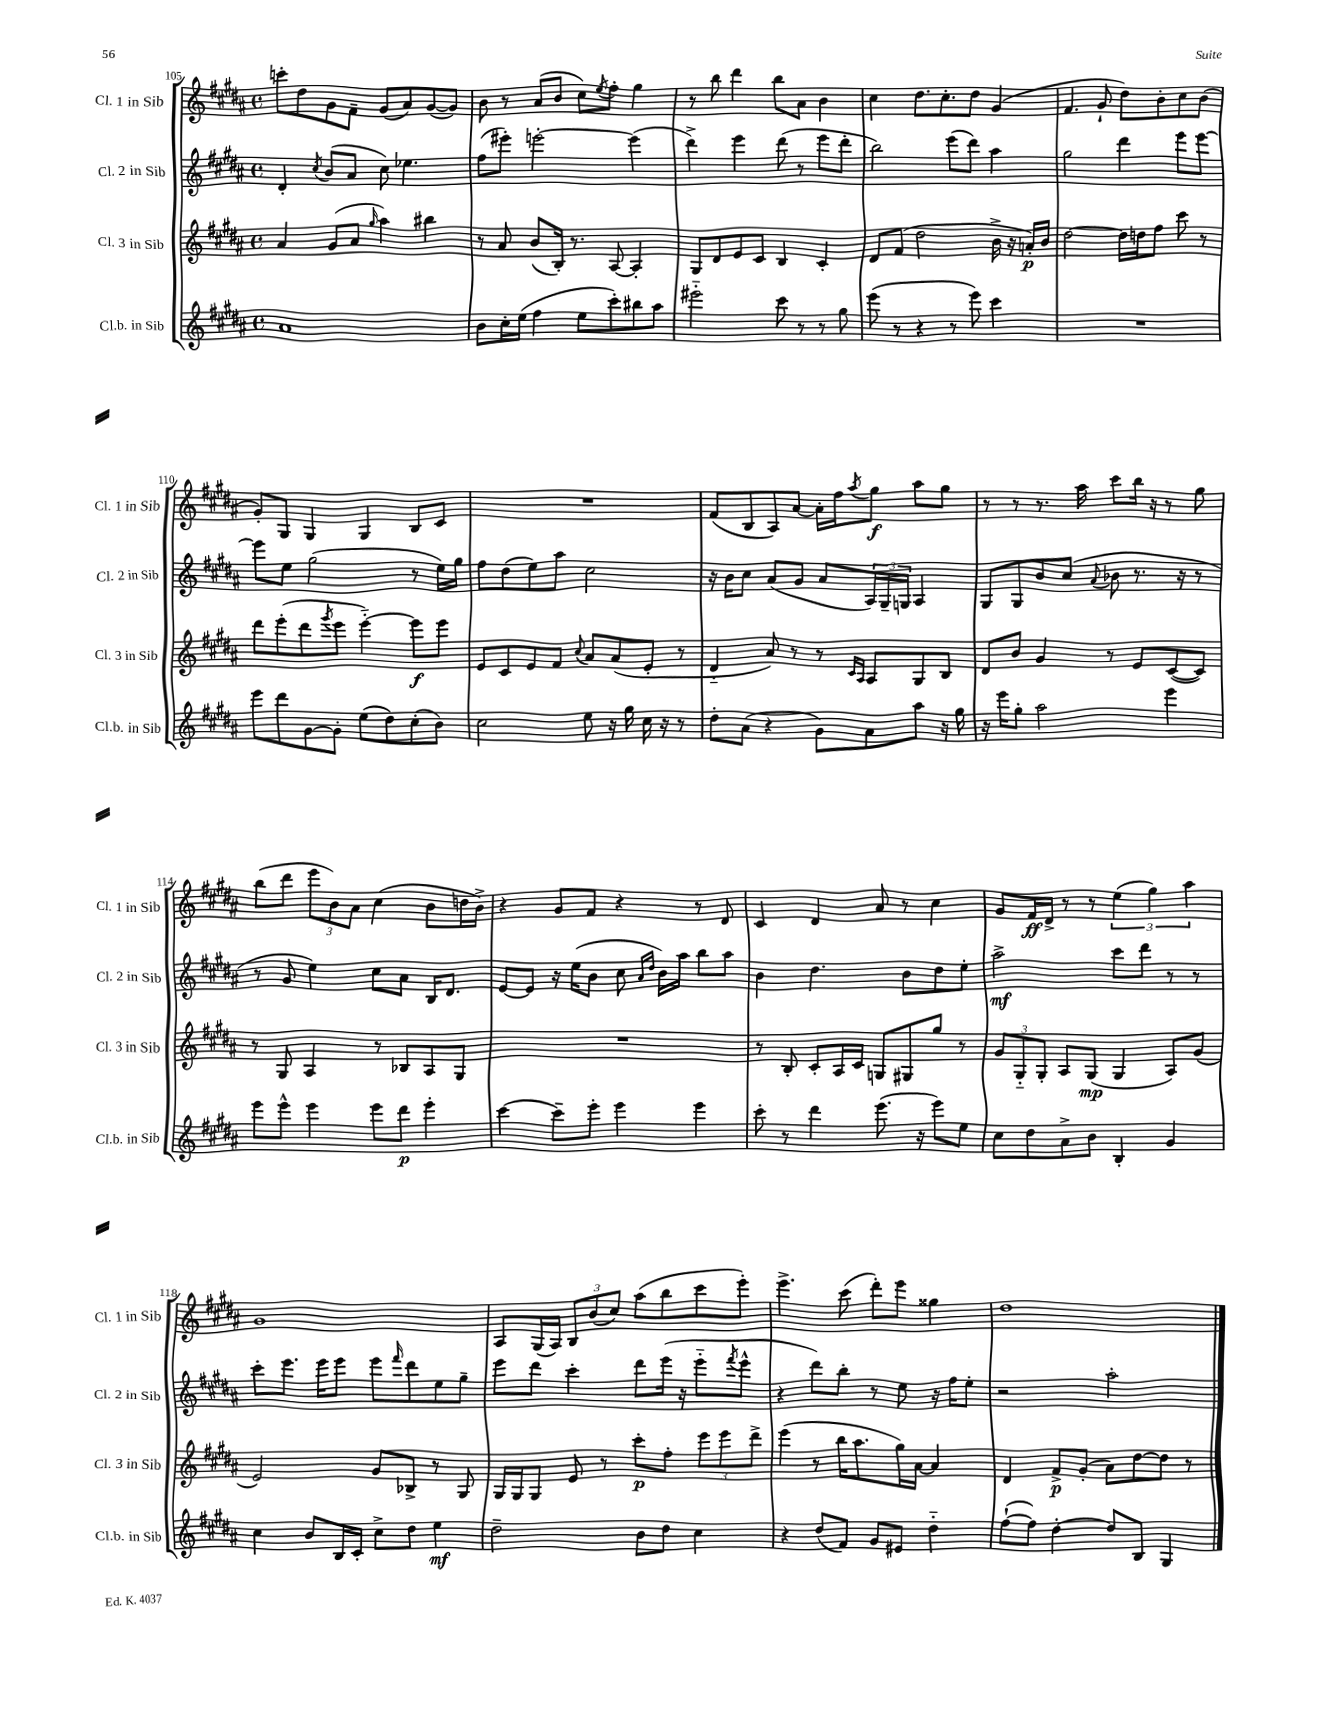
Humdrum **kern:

**kern	**dynam	**kern	**dynam	**kern	**dynam	**kern	**dynam
*part4	*part4	*part3	*part3	*part2	*part2	*part1	*part1
*staff4	*staff4	*staff3	*staff3	*staff2	*staff2	*staff1	*staff1
*I"Cl.b. in Sib	*	*I"Cl. 3 in Sib	*	*I"Cl. 2 in Sib	*	*I"Cl. 1 in Sib	*
*I'Cl.b. in Sib	*	*I'Cl. 3 in Sib	*	*I'Cl. 2 in Sib	*	*I'Cl. 1 in Sib	*
*clefG2	*	*clefG2	*	*clefG2	*	*clefG2	*
*k[f#c#g#d#a#]	*	*k[f#c#g#d#a#]	*	*k[f#c#g#d#a#]	*	*k[f#c#g#d#a#]	*
*M4/4	*	*M4/4	*	*M4/4	*	*M4/4	*
*met(c)	*	*met(c)	*	*met(c)	*	*met(c)	*
=105	=105	=105	=105	=105	=105	=105	=105
1a#	.	4a#/	.	4d#'/	.	8cccn'\L	.
.	.	.	.	.	.	8dd#\	.
.	.	.	.	8qcc#/	.	.	.
.	.	(8g#/L	.	(8b/L	.	8g#\	.
.	.	8a#/J	.	8a#/J	.	8f#~\J	.
.	.	16qqgg#/	.	.	.	.	.
.	.	4aa#\)	.	8cc#\)	.	(8g#/L	.
.	.	.	.	4.ee-X\	.	8a#/)	.
.	.	4bb#X\	.	.	.	([8g#/	.
.	.	.	.	.	.	8g#/J])	.
=106	=106	=106	=106	=106	=106	=106	=106
8b\L	.	8r	.	(8ff#\L	.	8b\	.
16cc#'\L	.	8a#/	.	8eee#X'\J)	.	8r	.
(16ee\JJ	.	.	.	.	.	.	.
4ff#\	.	(8b/L	.	[2eeen'\	.	(8a#/L	.
.	.	16B'/Jk)	.	.	.	8b/J	.
.	.	8.r	.	.	.	.	.
8ee\L	.	.	.	.	.	8cc#\L)	.
.	.	.	.	.	.	8qee/	.
8ccc#'\)	.	[8A#/	.	.	.	8ff#'\J	.
8bb#X\	.	4A#'/]	.	(4eee\]	.	4gg#\	.
8aa#\J	.	.	.	.	.	.	.
=107	=107	=107	=107	=107	=107	=107	=107
2eee#X\	.	8G#/L	.	4ddd#^\)	.	8r	.
.	.	8d#/	.	.	.	8bb\	.
.	.	8e/	.	4eee\	.	4ddd#\	.
.	.	8c#/J	.	.	.	.	.
8ccc#\	.	4B/	.	(8ddd#\	.	8bb\L	.
8r	.	.	.	8r	.	8a#\J	.
8r	.	4c#'/	.	8eee\L	.	4b\	.
8gg#\	.	.	.	8ddd#'\J	.	.	.
=108	=108	=108	=108	=108	=108	=108	=108
(8eee\	.	8d#/L	.	2bb\)	.	4cc#\	.
8r	.	(8f#/J	.	.	.	.	.
4r	.	2dd#\	.	.	.	8.dd#\L	.
.	.	.	.	.	.	8.cc#'\	.
8r	.	.	.	(8eee\L	.	.	.
8eee\)	.	.	.	8ddd#\J)	.	8dd#\J	.
4ccc#\	.	16b^\	.	4aa#\	.	(4g#/	.
.	.	16r	.	.	.	.	.
.	.	16an'/LL)	p	.	.	.	.
.	.	16b/JJ	.	.	.	.	.
=109	=109	=109	=109	=109	=109	=109	=109
1r	.	[2dd#\	.	2gg#\	.	4.f#/	.
.	.	.	.	.	.	8g#`/	.
.	.	16dd#\LL]	.	4ddd#\	.	8dd#\L)	.
.	.	16ddn\J	.	.	.	.	.
.	.	8ff#\J	.	.	.	8b'\	.
.	.	8ccc#\	.	8eee\L	.	8cc#\	.
.	.	8r	.	[8eee\J	.	(8b\J	.
!!LO:LB:g=z
=110	=110	=110	=110	=110	=110	=110	=110
8eee\L	.	8ddd#\L	.	8eee\L]	.	8g#'/L)	.
8ddd#\	.	(8eee'\	.	8ee\J	.	8G#/J	.
[8g#\	.	8ddd#\	.	(2gg#\	.	4G#/	.
.	.	8qggg#/	.	.	.	.	.
8g#'\J]	.	8eee\J	.	.	.	.	.
(8ee\L	.	[4eee\)	.	.	.	4G#/	.
8dd#\)	.	.	.	.	.	.	.
(8cc#'\	.	8eee\L]	f	8r	.	8B/L	.
8b\J)	.	8eee\J	.	16ee\LL)	.	8c#/J	.
.	.	.	.	16gg#\JJ	.	.	.
=111	=111	=111	=111	=111	=111	=111	=111
2cc#\	.	8e/L	.	8ff#\L	.	1r	.
.	.	8c#/	.	(8dd#\	.	.	.
.	.	8e/	.	8ee\)	.	.	.
.	.	8f#/J	.	8aa#\J	.	.	.
.	.	8qqcc#/	.	.	.	.	.
8ee\	.	8a#/L	.	2cc#\	.	.	.
16r	.	(8a#/	.	.	.	.	.
16gg#\	.	.	.	.	.	.	.
16cc#\	.	8e'/J	.	.	.	.	.
16r	.	.	.	.	.	.	.
8r	.	8r	.	.	.	.	.
=112	=112	=112	=112	=112	=112	=112	=112
8dd#'\L	.	4d#/	.	16r	.	(8f#/L	.
.	.	.	.	16b\KL	.	.	.
(8a#\J	.	.	.	8cc#\J	.	8B/	.
4r	.	8a#/)	.	(8a#/L	.	8A#/)	.
.	.	8r	.	8g#/J	.	[8a#/J	.
8g#\L)	.	8r	.	8a#/L	.	16a#'\LL]	.
.	.	.	.	.	.	16ff#\J	.
.	.	16qqc#/LL	.	.	.	.	.
.	.	16qqA#/JJ	.	.	.	8qaa#/	.
8a#\	.	8A#/L	.	24A#/L)	.	8gg#\J	f
.	.	.	.	24G#~/	.	.	.
.	.	.	.	24Gn/JJ	.	.	.
8aa#\J	.	8G#/	.	4A#/	.	8aa#\L	.
16r	.	8B/J	.	.	.	8gg#\J	.
16gg#\	.	.	.	.	.	.	.
=113	=113	=113	=113	=113	=113	=113	=113
16r	.	8d#/L	.	8G#/L	.	8r	.
16eee\KL	.	.	.	.	.	.	.
8gg#'\J	.	8b/J	.	8G#/	.	8r	.
2aa#\	.	4g#/	.	8b/	.	8.r	.
.	.	.	.	(8cc#/J	.	.	.
.	.	.	.	.	.	16aa#\	.
.	.	.	.	8qqa#/	.	.	.
.	.	8r	.	8b-X\	.	8ccc#\L	.
.	.	8e/L	.	8.r	.	16bb\Jk	.
.	.	.	.	.	.	16r	.
4eee\	.	([8c#/	.	.	.	8r	.
.	.	.	.	16r	.	.	.
.	.	8c#/J])	.	8r	.	8gg#\	.
!!LO:LB:g=z
=114	=114	=114	=114	=114	=114	=114	=114
8eee\L	.	8r	.	8r	.	(8bb\L	.
8eee^^\J	.	8G#/	.	8g#/	.	8ddd#\J	.
4eee\	.	4A#/	.	4ee\)	.	12eee\L	.
.	.	.	.	.	.	12b\)	.
.	.	.	.	.	.	12a#\J	.
8eee\L	.	8r	.	8cc#\L	.	(4cc#\	.
8ddd#\J	p	8B-X/L	.	8a#\J	.	.	.
4eee'\	.	8A#/	.	16B/KL	.	8b\L	.
.	.	.	.	8.d#/J	.	.	.
.	.	8G#/J	.	.	.	16ddn\L	.
.	.	.	.	.	.	16b^\JJ)	.
=115	=115	=115	=115	=115	=115	=115	=115
[4ccc#\	.	1r	.	[8e/L	.	4r	.
.	.	.	.	8e/J]	.	.	.
8ccc#~\L]	.	.	.	16r	.	8g#/L	.
.	.	.	.	(16ee\KL	.	.	.
8eee'\J	.	.	.	8b\J	.	8f#/J	.
4eee\	.	.	.	8cc#\	.	4r	.
.	.	.	.	16qqa#/LL	.	.	.
.	.	.	.	16qqdd#/JJ	.	.	.
.	.	.	.	16b\LL)	.	.	.
.	.	.	.	16aa#\JJ	.	.	.
4eee\	.	.	.	8bb\L	.	8r	.
.	.	.	.	8aa#\J	.	8d#/	.
=116	=116	=116	=116	=116	=116	=116	=116
8ccc#'\	.	8r	.	4b\	.	4c#/	.
8r	.	8B'/	.	.	.	.	.
4ddd#\	.	8c#'/L	.	4.dd#\	.	4d#/	.
.	.	16A#/L	.	.	.	.	.
.	.	16c#/JJ	.	.	.	.	.
(8.eee\	.	8Gn/L	.	.	.	8a#/	.
.	.	8G#X/	.	8b\L	.	8r	.
16r	.	.	.	.	.	.	.
8eee\L)	.	8gg#/J	.	8dd#\	.	4cc#\	.
8ee\J	.	8r	.	8ee'\J	.	.	.
=117	=117	=117	=117	=117	=117	=117	=117
8cc#\L	.	12g#/L	.	2aa#^\	mf	8g#/L	.
.	.	12G#/	.	.	.	.	.
8dd#\	.	.	.	.	.	16f#/L	ff
.	.	12G#'/J	.	.	.	.	.
.	.	.	.	.	.	16d#^/JJ	.
8a#^\	.	8A#/L	.	.	.	8r	.
8b\J	.	(8G#/J	mp	.	.	8r	.
4B'/	.	4G#/	.	8ccc#\L	.	(6ee\	.
.	.	.	.	8ddd#\J	.	.	.
.	.	.	.	.	.	6gg#\)	.
4g#/	.	8A#/L)	.	8r	.	.	.
.	.	.	.	.	.	6aa#\	.
.	.	(8g#/J	.	8r	.	.	.
!!LO:LB:g=z
=118	=118	=118	=118	=118	=118	=118	=118
4cc#\	.	2e/)	.	8ccc#'\L	.	1g#	.
.	.	.	.	8.eee\J	.	.	.
8b/L	.	.	.	.	.	.	.
.	.	.	.	16eee\KL	.	.	.
16B/L	.	.	.	8eee\J	.	.	.
16c#'/JJ	.	.	.	.	.	.	.
8cc#^\L	.	8g#/L	.	8eee\L	.	.	.
.	.	.	.	16qqfff#/	.	.	.
8dd#\J	.	8B-X^/J	.	8ddd#\	.	.	.
4ee\	mf	8r	.	8ee\	.	.	.
.	.	8G#/	.	8gg#~\J	.	.	.
=119	=119	=119	=119	=119	=119	=119	=119
2dd#~\	.	16G#/LL	.	8eee\L	.	8A#/L	.
.	.	16G#/J	.	.	.	.	.
.	.	8G#/J	.	8ddd#\J	.	(16G#/L	.
.	.	.	.	.	.	16A#/JJ)	.
.	.	8e/	.	4ccc#'\	.	12B/L	.
.	.	.	.	.	.	(12b/	.
.	.	8r	.	.	.	.	.
.	.	.	.	.	.	12cc#/J)	.
8b\L	.	8ccc#'\L	p	8ddd#\L	.	(8aa#\L	.
8dd#\J	.	8ff#'\J	.	(16eee\Jk	.	8bb\	.
.	.	.	.	16r	.	.	.
4cc#\	.	12eee\L	.	8eee\L	.	8ccc#\	.
.	.	12eee\	.	.	.	.	.
.	.	.	.	8qfff#/	.	.	.
.	.	.	.	8eee^^\J	.	8eee'\J)	.
.	.	12ddd#^\J	.	.	.	.	.
=120	=120	=120	=120	=120	=120	=120	=120
4r	.	(4eee\	.	4r	.	4.eee^\	.
(8dd#/L	.	8r	.	8ddd#\L)	.	.	.
8f#/J)	.	16bb\KL	.	8bb'\J	.	(8ccc#\	.
.	.	8.aa#\	.	.	.	.	.
8g#/L	.	.	.	8r	.	8ddd#'\L)	.
8e#X/J	.	16gg#\L)	.	8ee\	.	8eee\J	.
.	.	[16a#\JJ	.	.	.	.	.
4dd#\	.	4a#/]	.	16r	.	4gg##X\	.
.	.	.	.	16ff#\KL	.	.	.
.	.	.	.	8ee'\J	.	.	.
=121	=121	=121	=121	=121	=121	=121	=121
([8ff#`\L	.	4d#/	.	2r	.	1dd#	.
8ff#\J])	.	.	.	.	.	.	.
[4dd#'\	.	8f#^/L	p	.	.	.	.
.	.	(8g#'/J	.	.	.	.	.
8dd#/L]	.	8a#\L)	.	2aa#'\	.	.	.
8B/J	.	[8dd#\	.	.	.	.	.
4G#/	.	8dd#\J]	.	.	.	.	.
.	.	8r	.	.	.	.	.
==	==	==	==	==	==	==	==
*-	*-	*-	*-	*-	*-	*-	*-
